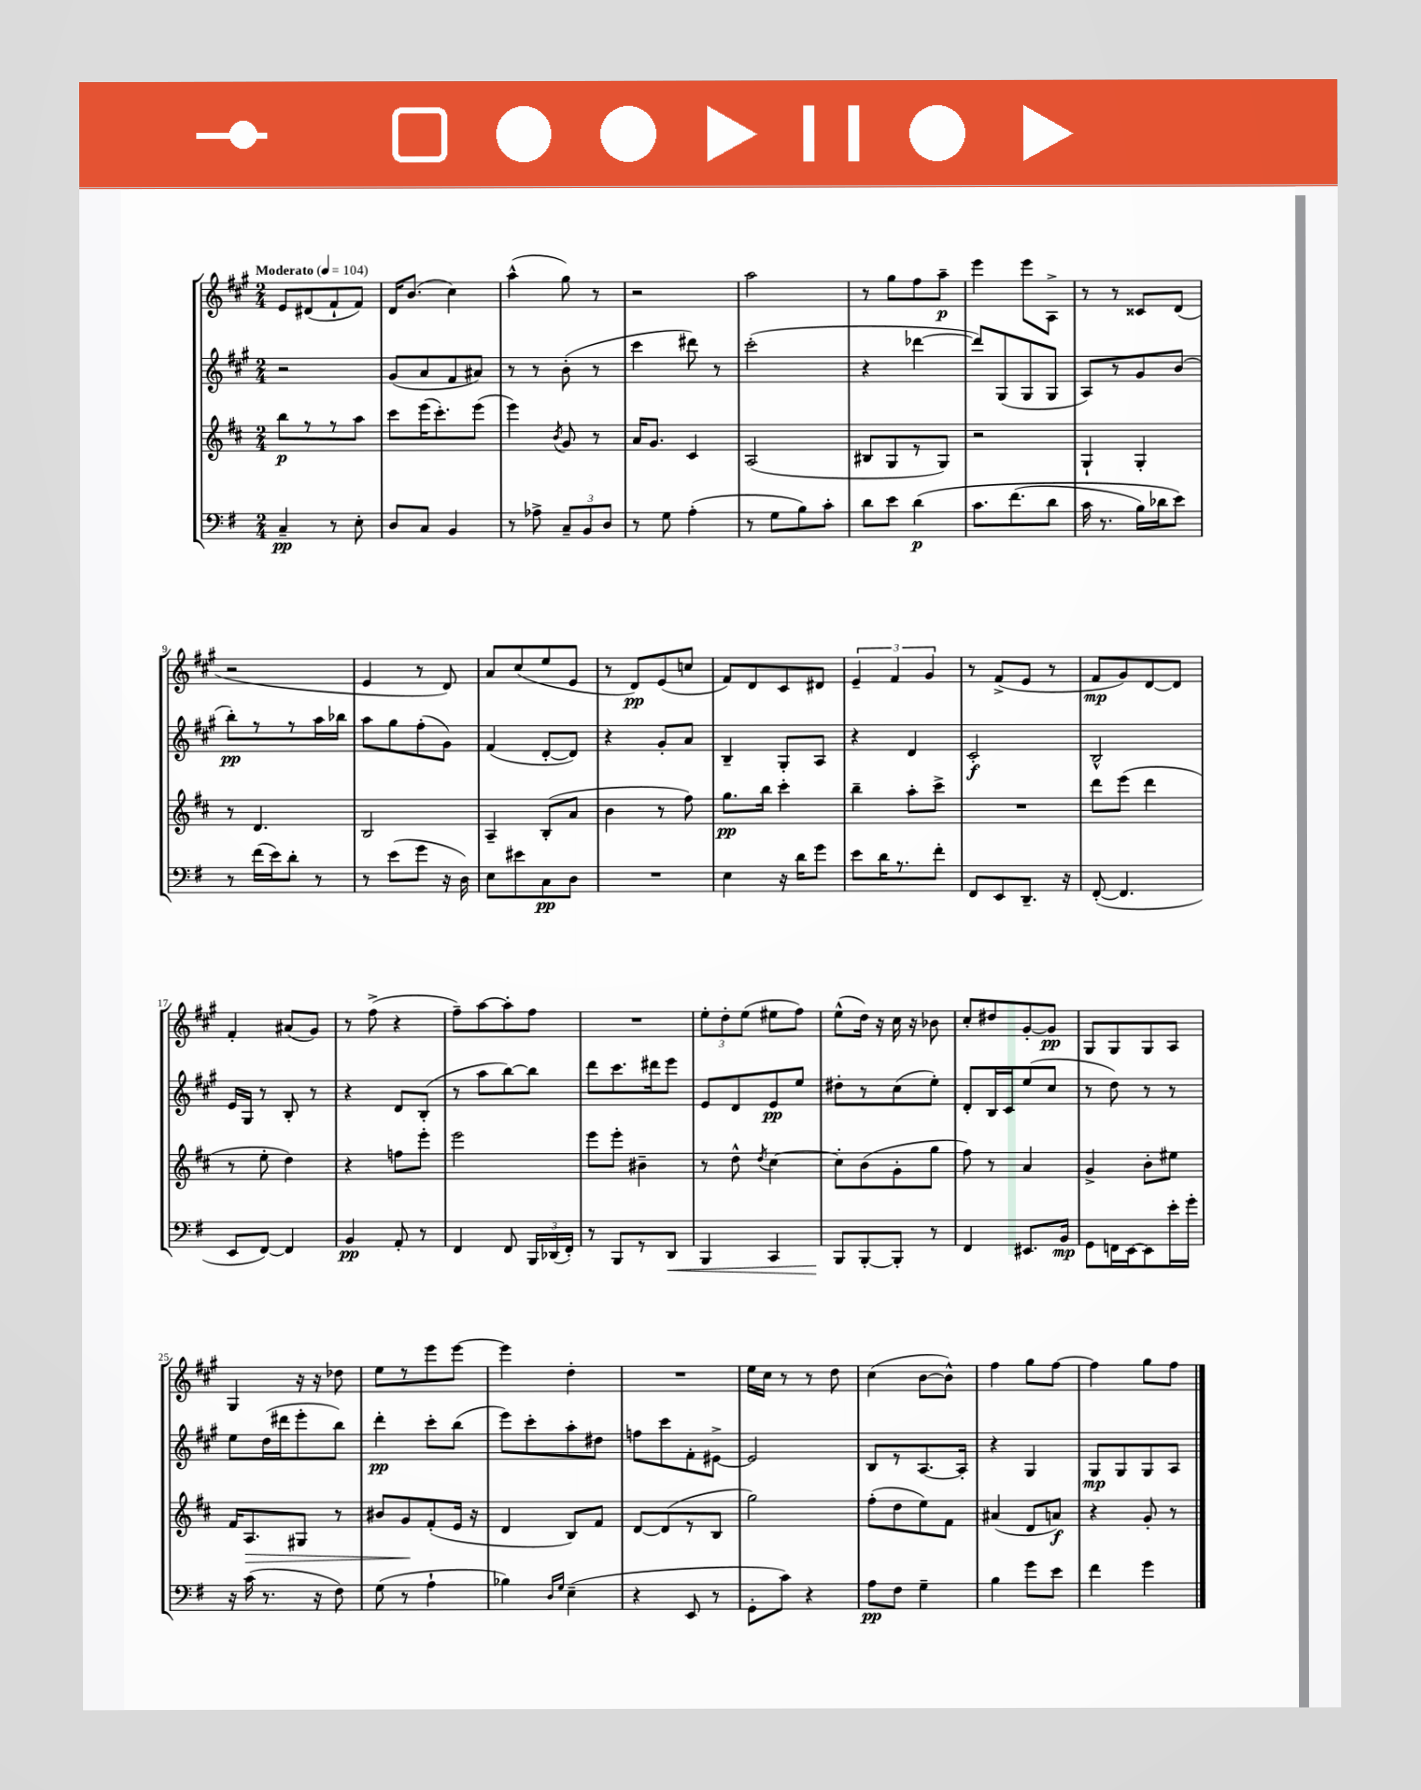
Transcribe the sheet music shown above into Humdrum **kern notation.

**kern	**dynam	**kern	**dynam	**kern	**dynam	**kern	**dynam
*part4	*part4	*part3	*part3	*part2	*part2	*part1	*part1
*staff4	*staff4	*staff3	*staff3	*staff2	*staff2	*staff1	*staff1
*clefF4	*	*clefG2	*	*clefG2	*	*clefG2	*
*k[f#]	*	*k[f#c#]	*	*k[f#c#g#]	*	*k[f#c#g#]	*
*M2/4	*	*M2/4	*	*M2/4	*	*M2/4	*
*MM104	*	*MM104	*	*MM104	*	*MM104	*
=1	=1	=1	=1	=1	=1	=1	=1
!	!	!	!	!	!	!LO:TX:a:B:t=Moderato	!
4C~/	pp	8bb\L	p	2r	.	8e/L	.
.	.	8r	.	.	.	(8d#X/	.
8r	.	8r	.	.	.	8f#`/	.
8E'\	.	8aa\J	.	.	.	8f#/J)	.
=2	=2	=2	=2	=2	=2	=2	=2
8D/L	.	8ccc#\L	.	(8g#/L	.	16d/KL	.
.	.	.	.	.	.	(8.b/J	.
8C/J	.	(16eee\K	.	8a/	.	.	.
.	.	8.ccc#'\)	.	.	.	.	.
4BB/	.	.	.	8f#/	.	4cc#\)	.
.	.	(8eee\J	.	8a#X/J)	.	.	.
=3	=3	=3	=3	=3	=3	=3	=3
8r	.	4eee\)	.	8r	.	(4aa^^\	.
8A-X^\	.	.	.	8r	.	.	.
.	.	8qb/	.	.	.	.	.
12C~/L	.	8g/	.	(8b'\	.	8gg#\)	.
12BB/	.	.	.	.	.	.	.
.	.	8r	.	8r	.	8r	.
12D/J	.	.	.	.	.	.	.
=4	=4	=4	=4	=4	=4	=4	=4
8r	.	16a/KL	.	4ccc#\	.	2r	.
.	.	8.g/J	.	.	.	.	.
8G\	.	.	.	.	.	.	.
(4A'\	.	4c#/	.	8ddd#X\)	.	.	.
.	.	.	.	8r	.	.	.
=5	=5	=5	=5	=5	=5	=5	=5
8r	.	(2A/	.	(2ccc#'\	.	2aa\	.
8G\L	.	.	.	.	.	.	.
8B\)	.	.	.	.	.	.	.
8c'\J	.	.	.	.	.	.	.
=6	=6	=6	=6	=6	=6	=6	=6
8d\L	.	8B#X/L	.	4r	.	8r	.
8e\J	.	8G/	.	.	.	8gg#\L	.
(4d\	p	8r	.	[4ddd-X\	.	8ff#\	.
.	.	8G/J)	.	.	.	8aa~\J	p
=7	=7	=7	=7	=7	=7	=7	=7
8.c\L	.	2r	.	8ddd-/L])	.	4eee\	.
.	.	.	.	(8G#/	.	.	.
(8.f#\	.	.	.	.	.	.	.
.	.	.	.	8G#/	.	8eee\L	.
8d\J	.	.	.	8G#/J	.	8A^\J	.
=8	=8	=8	=8	=8	=8	=8	=8
16c\	.	4G`/	.	8A/L)	.	8r	.
8.r	.	.	.	.	.	.	.
.	.	.	.	8r	.	8r	.
16B\LL)	.	4G'/	.	8g#/	.	8c##X/L	.
16d-X\J	.	.	.	.	.	.	.
8e\J)	.	.	.	(8b/J	.	(8d/J	.
!!LO:LB:g=z
=9	=9	=9	=9	=9	=9	=9	=9
8r	.	8r	.	8bb'\L)	pp	2r	.
(16f#\LL	.	4.d/	.	8r	.	.	.
16e\J)	.	.	.	.	.	.	.
8d'\J	.	.	.	8r	.	.	.
8r	.	.	.	16aa\L	.	.	.
.	.	.	.	16bb-X\JJ	.	.	.
=10	=10	=10	=10	=10	=10	=10	=10
8r	.	2B/	.	8aa\L	.	4e/	.
(8e\L	.	.	.	8gg#\	.	.	.
8g\J	.	.	.	(8ff#'\	.	8r	.
16r	.	.	.	8g#\J)	.	8d/)	.
16D\)	.	.	.	.	.	.	.
=11	=11	=11	=11	=11	=11	=11	=11
8E\L	.	4A~/	.	(4f#/	.	8a/L	.
8e#X\	.	.	.	.	.	(8cc#/	.
8C\	pp	(8B'/L	.	[8d'/L	.	8ee/	.
8D\J	.	8a/J	.	8d/J])	.	8e/J	.
=12	=12	=12	=12	=12	=12	=12	=12
2r	.	4b\	.	4r	.	8r	.
.	.	.	.	.	.	8d/L)	pp
.	.	8r	.	8g#'/L	.	(8e/	.
.	.	8ff#\)	.	8a/J	.	8ccn/J	.
=13	=13	=13	=13	=13	=13	=13	=13
4E\	.	8.gg\L	pp	4B~/	.	8f#/L)	.
.	.	.	.	.	.	8d/	.
.	.	16bb\Jk	.	.	.	.	.
16r	.	4ccc#'\	.	8G#'/L	.	8c#/	.
16d\KL	.	.	.	.	.	.	.
8g\J	.	.	.	8A/J	.	8d#X/J	.
=14	=14	=14	=14	=14	=14	=14	=14
8e\L	.	4bb~\	.	4r	.	6e~/	.
16d\K	.	.	.	.	.	.	.
.	.	.	.	.	.	6f#/	.
8.r	.	.	.	.	.	.	.
.	.	8aa'\L	.	4d/	.	.	.
.	.	.	.	.	.	6g#/	.
8f#'\J	.	8ccc#^\J	.	.	.	.	.
=15	=15	=15	=15	=15	=15	=15	=15
8FF#/L	.	2r	.	2c#'/	f	8r	.
8EE/	.	.	.	.	.	(8f#^/L	.
8.DD~/J	.	.	.	.	.	8e/J	.
.	.	.	.	.	.	8r	.
16r	.	.	.	.	.	.	.
=16	=16	=16	=16	=16	=16	=16	=16
([8FF#'/	.	8ddd\L	.	2B^^/	.	8f#/L	mp
4.FF#/]	.	(8eee\J	.	.	.	8g#/)	.
.	.	4ddd\	.	.	.	[8d/	.
.	.	.	.	.	.	8d/J]	.
!!LO:LB:g=z
=17	=17	=17	=17	=17	=17	=17	=17
8EE/L	.	8r	.	16e/LL	.	4f#'/	.
.	.	.	.	16G#/JJ	.	.	.
[8FF#/J)	.	8ee'\	.	8r	.	.	.
4FF#/]	.	4dd\)	.	8B'/	.	(8a#X/L	.
.	.	.	.	8r	.	8g#/J)	.
=18	=18	=18	=18	=18	=18	=18	=18
4BB/	pp	4r	.	4r	.	8r	.
.	.	.	.	.	.	(8ff#^\	.
8AA'/	.	8ffn\L	.	8d/L	.	4r	.
8r	.	8eee'\J	.	(8B'/J	.	.	.
=19	=19	=19	=19	=19	=19	=19	=19
4FF#/	.	2eee\	.	8r	.	8ff#~\L)	.
.	.	.	.	8aa\L	.	[8aa\	.
8FF#/	.	.	.	[8bb\)	.	8aa'\]	.
24BBB/LL	.	.	.	8bb\J]	.	8ff#\J	.
(24DD-X/	.	.	.	.	.	.	.
24FF#'/JJ)	.	.	.	.	.	.	.
=20	=20	=20	=20	=20	=20	=20	=20
8r	.	8eee\L	.	8ddd\L	.	2r	.
8BBB/L	.	8eee'\J	.	8.ccc#\	.	.	.
8r	.	4b#X~\	.	.	.	.	.
.	.	.	.	16ddd#X\k	.	.	.
!	!LO:HP:b	!	!	!	!	!	!
8DD/J	<	.	.	8eee\J	.	.	.
=21	=21	=21	=21	=21	=21	=21	=21
4BBB/	.	8r	.	8e/L	.	12ee'\L	.
.	.	.	.	.	.	12dd'\	.
.	.	8dd^^\	.	8d/	.	.	.
.	.	.	.	.	.	(12ee\J	.
.	.	8qdd/	.	.	.	.	.
4CC/	.	[4cc#\	.	8e/	pp	8ee#X\L	.
.	.	.	.	8ee/J	.	8ff#\J)	.
=22	=22	=22	=22	=22	=22	=22	=22
8BBB/L	.	8cc#'\L]	.	8dd#X'\L	.	(8ee^^\L	.
[8BBB'/	[	(8b\	.	8r	.	16dd\Jk)	.
.	.	.	.	.	.	16r	.
8BBB'/J]	.	8g'\	.	(8cc#\	.	16cc#\	.
.	.	.	.	.	.	16r	.
8r	.	8gg\J	.	8ee'\J)	.	8b-X\	.
=23	=23	=23	=23	=23	=23	=23	=23
4FF#/	.	8ff#\)	.	8d'/L	.	8cc#'/L	.
.	.	8r	.	16B/L	.	8dd#X/	.
.	.	.	.	16c#/J	.	.	.
8.EE#X/L	.	4a/	.	(8ee/	.	[8g#'/	.
.	.	.	.	8cc#/J	.	8g#/J]	pp
16BB/Jk	mp	.	.	.	.	.	.
=24	=24	=24	=24	=24	=24	=24	=24
8GG\L	.	4g^/	.	8r	.	8G#/L	.
16FFn\L	.	.	.	8dd\)	.	8G#/	.
[16EE\J	.	.	.	.	.	.	.
8EE\]	.	8b'\L	.	8r	.	8G#/	.
16e'\L	.	8ee#X\J	.	8r	.	8A/J	.
16g'\JJ	.	.	.	.	.	.	.
!!LO:LB:g=z
=25	=25	=25	=25	=25	=25	=25	=25
16r	.	16f#/KL	.	8ee\L	.	4G#/	.
!	!	!	!LO:HP:b	!	!	!	!
(16c\	.	8.A/	>	.	.	.	.
8.r	.	.	.	(16dd\L	.	.	.
.	.	.	.	16ddd#X\J	.	.	.
.	.	8G#X/J	.	8eee'\	.	16r	.
16r	.	.	.	.	.	16r	.
8F#\)	.	8r	.	8bb\J)	.	8dd-X\	.
=26	=26	=26	=26	=26	=26	=26	=26
(8G\	.	8b#X/L	.	4ddd'\	pp	8ee\L	.
8r	.	8g/	.	.	.	8r	.
4A`\	.	(8f#'/	]	8ccc#'\L	.	8eee\	.
.	.	16e/Jk	.	(8bb\J	.	[8eee\J	.
.	.	16r	.	.	.	.	.
=27	=27	=27	=27	=27	=27	=27	=27
4B-X\)	.	4d/	.	8eee\L)	.	4eee\]	.
.	.	.	.	8ccc#'\	.	.	.
16qqD/LL	.	.	.	.	.	.	.
16qqG/JJ	.	.	.	.	.	.	.
(4E~\	.	8B/L)	.	8aa'\	.	4dd'\	.
.	.	8f#/J	.	8dd#X\J	.	.	.
=28	=28	=28	=28	=28	=28	=28	=28
4r	.	[8d/L	.	8ffn\L	.	2r	.
.	.	(8d/]	.	8ccc#\	.	.	.
8EE/	.	8r	.	8f#'\	.	.	.
8r	.	8B/J	.	[8e#X^\J	.	.	.
=29	=29	=29	=29	=29	=29	=29	=29
8GG'\L	.	2gg\)	.	2e#/]	.	16ee\LL	.
.	.	.	.	.	.	16cc#\JJ	.
8c\J)	.	.	.	.	.	8r	.
4r	.	.	.	.	.	8r	.
.	.	.	.	.	.	8dd\	.
=30	=30	=30	=30	=30	=30	=30	=30
8A\L	pp	(8ff#'\L	.	8B/L	.	(4cc#\	.
8F#\J	.	8dd\	.	8r	.	.	.
4G~\	.	8ee\)	.	[8.A/	.	[8b\L	.
.	.	8f#\J	.	.	.	8b^^\J])	.
.	.	.	.	16A'/Jk]	.	.	.
=31	=31	=31	=31	=31	=31	=31	=31
4B\	.	(4a#X/	.	4r	.	4ff#\	.
8g\L	.	8d/L	.	4G#/	.	8gg#\L	.
8e\J	.	8an/J)	f	.	.	[8ff#\J	.
=32	=32	=32	=32	=32	=32	=32	=32
4f#\	.	4r	.	8G#/L	mp	4ff#\]	.
.	.	.	.	8G#/	.	.	.
4g\	.	8g'/	.	8G#/	.	8gg#\L	.
.	.	8r	.	8A/J	.	8ff#\J	.
==	==	==	==	==	==	==	==
*-	*-	*-	*-	*-	*-	*-	*-
